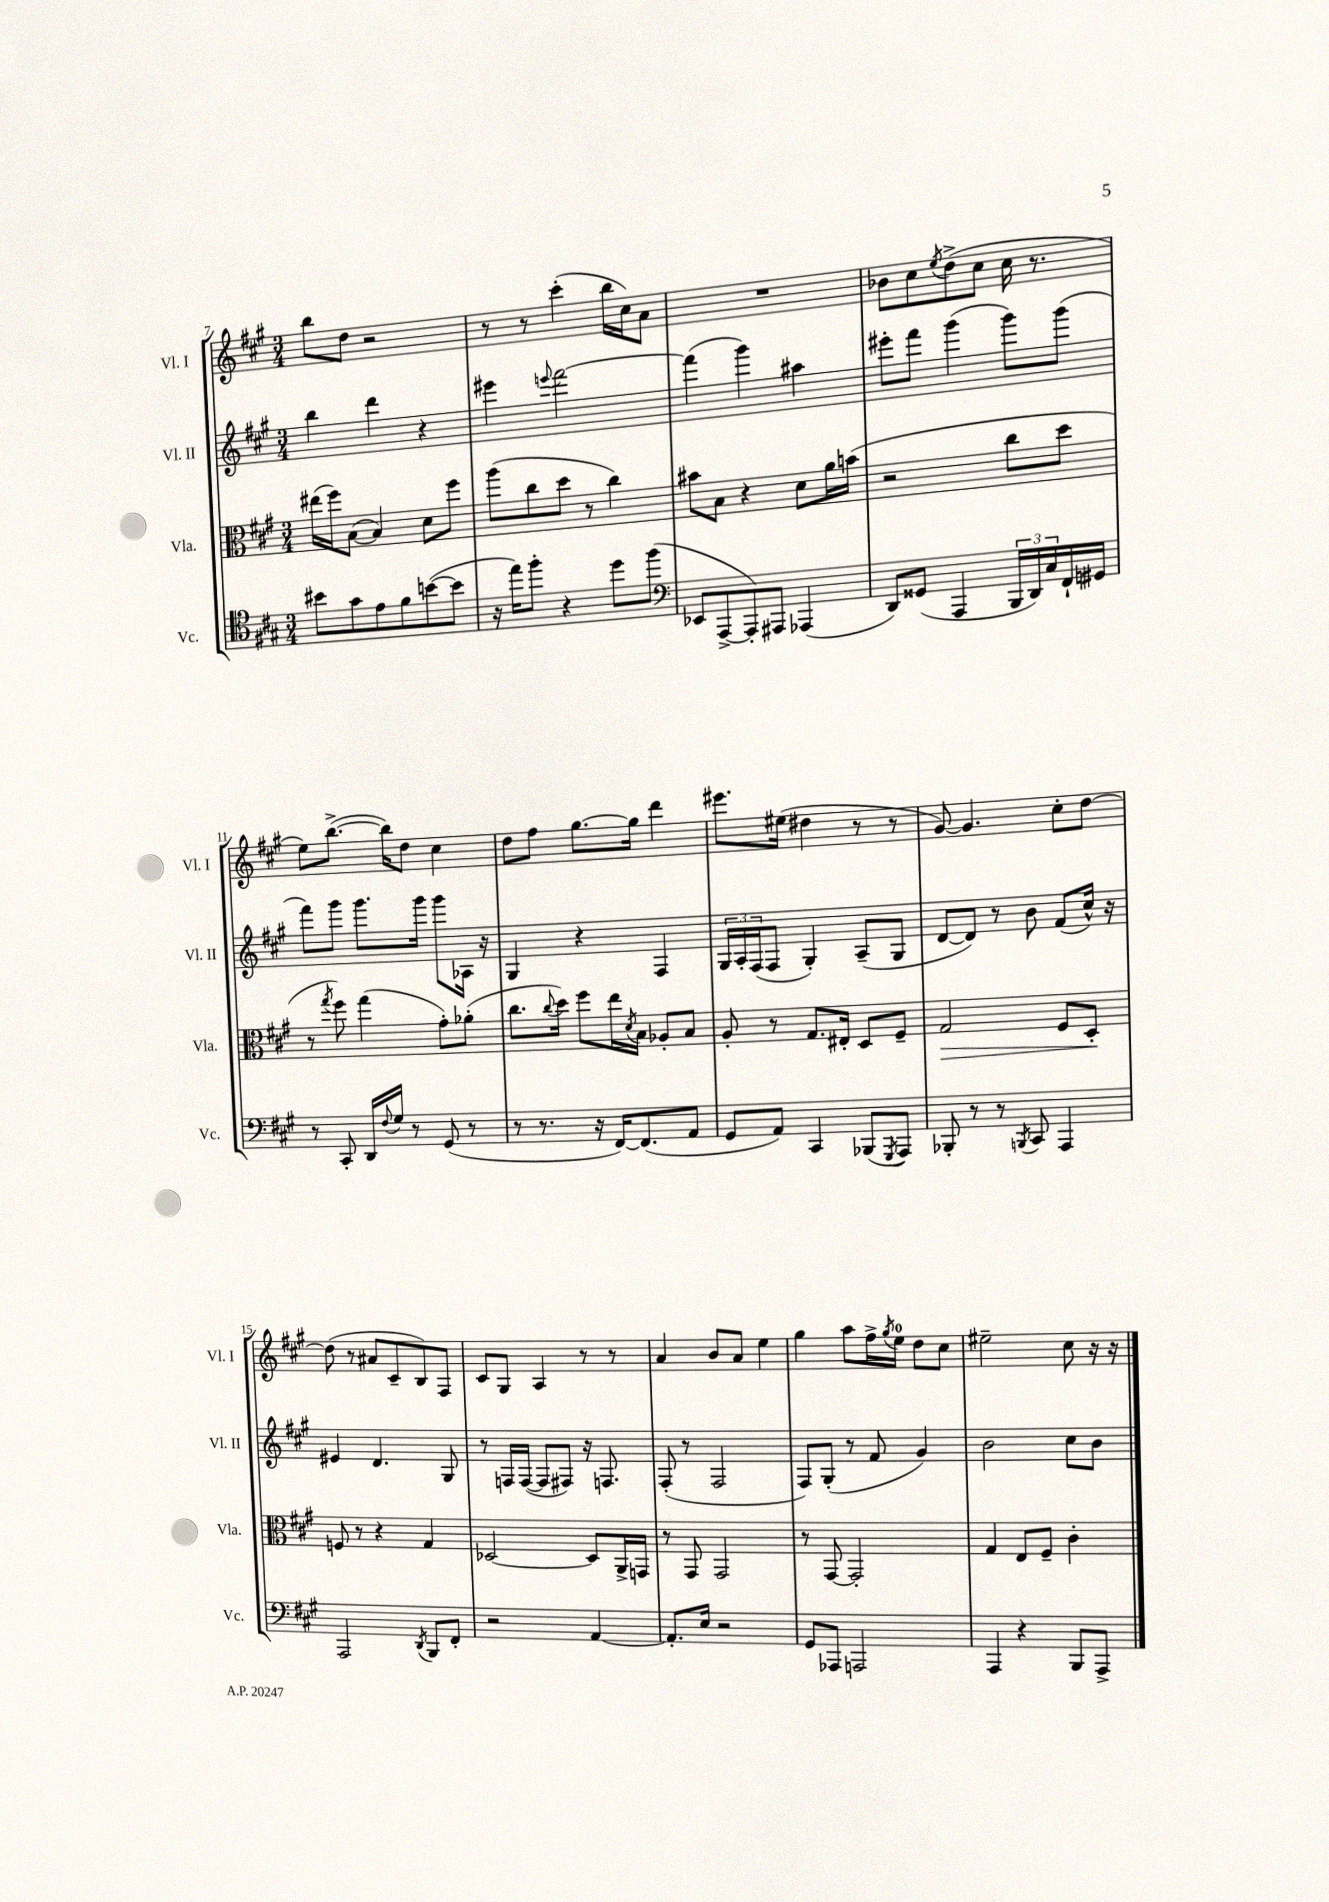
<<
\new StaffGroup <<
\new Staff = "s0" \with { instrumentName = "Vl. I" shortInstrumentName = "Vl. I" } {
    \clef treble \key a \major \numericTimeSignature \time 3/4
    b''8 d''8 r2 |
    r8 r8 cis'''4-.( b''16 cis''16) a'8 |
    R2. |
    bes'8 cis''8 \acciaccatura { e''8 } d''8->( cis''8 cis''16 r8. |
    e''8) b''8.~->( b''16) d''8 cis''4 |
    d''8 fis''8 gis''8.~ gis''16 d'''4 |
    eis'''8. eis''16( dis''4 r8 r8 |
    gis'8~) gis'4. cis''8-. d''8~ |
    d''8( r8 ais'8 cis'8-- b8) fis8 |
    cis'8 gis8 a4 r8 r8 |
    a'4 b'8 a'8 e''4 |
    gis''4 a''8 fis''16-> \acciaccatura { gis''8 } e''16-0 d''8 cis''8 |
    eis''2-- cis''8 r16 r16 \bar "|." |
}
\new Staff = "s1" \with { instrumentName = "Vl. II" shortInstrumentName = "Vl. II" } {
    \clef treble \key a \major \numericTimeSignature \time 3/4
    b''4 d'''4 r4 |
    eis'''4 \appoggiatura { e'''8 } fis'''2~ |
    fis'''4( gis'''4) ais''4 |
    eis'''8-. fis'''8 gis'''4( gis'''8) gis'''8( |
    fis'''8) gis'''8 gis'''8. gis'''16 gis'''8 aes16 r16 |
    gis4 r4 fis4 |
    \tuplet 3/2 { gis16 a16-. fis16( } fis8 gis4-.) a8--( gis8 |
    d'8~ d'8) r8 b'8 fis'8( cis''16-^) r16 |
    eis'4 d'4. gis8 |
    r8 f16 f16~( f8 fis8) r16 f8. |
    fis8-.( r8 fis2 |
    fis8) gis8-.( r8 fis'8 gis'4) |
    b'2 cis''8 b'8 \bar "|." |
}
\new Staff = "s2" \with { instrumentName = "Vla." shortInstrumentName = "Vla." } {
    \clef alto \key a \major \numericTimeSignature \time 3/4
    eis''16( fis''16) b8~( b4) d'8 fis''8 |
    a''8( cis''8 d''8 r8 cis''4) |
    bis'8 b8 r4 d'8 a'16 b'16( |
    r2 cis''8 d''8 |
    r8 \acciaccatura { gis''8 } fis''8) gis''4( gis'8-.) aes'8-.( |
    cis''8. \appoggiatura { cis''8 } d''16) fis''8 e''16 \acciaccatura { d'8 } b16 aes8-. b8 |
    a8-. r8 gis8. eis16-. d8 fis8-- |
    gis2\> fis8 d8-.\! |
    f8 r8 r4 gis4 |
    des2~ des8 a,16-> g,16 |
    r8 gis,8 gis,2 |
    r8 gis,8~ gis,2-. |
    gis4 e8 fis8-- cis'4-. \bar "|." |
}
\new Staff = "s3" \with { instrumentName = "Vc." shortInstrumentName = "Vc." } {
    \clef tenor \key a \major \numericTimeSignature \time 3/4
    bis'8 gis'8 e'8 fis'8 b'8~( b'8 |
    r16 e''16) fis''8-. r4 d''8 fis''8( |
    \clef bass ees,8 a,,8~-> a,,8-.) ais,,8 aes,,4( |
    d,8) gisis,8( a,,4 \tuplet 3/2 { b,,16 d,16) cis16 } fis,16-! gis,16 |
    r8 cis,8-. d,16 \appoggiatura { fis8 } gis16 r8 gis,8( r8 |
    r8 r8. r16 fis,16~) fis,8.( a,8 |
    gis,8 a,8) cis,4 bes,,8( \acciaccatura { gis,,8 } a,,8) |
    bes,,8-. r8 r8 \acciaccatura { b,,8 } cis,8 a,,4 |
    a,,2 \acciaccatura { d,8 } b,,8 fis,8-. |
    r2 a,4~ |
    a,8.-. e16 r2 |
    gis,8 aes,,8 a,,2 |
    a,,4 r4 b,,8 a,,8-> \bar "|." |
}
>>
>>
\layout { \context { \Score currentBarNumber = #7 } }
